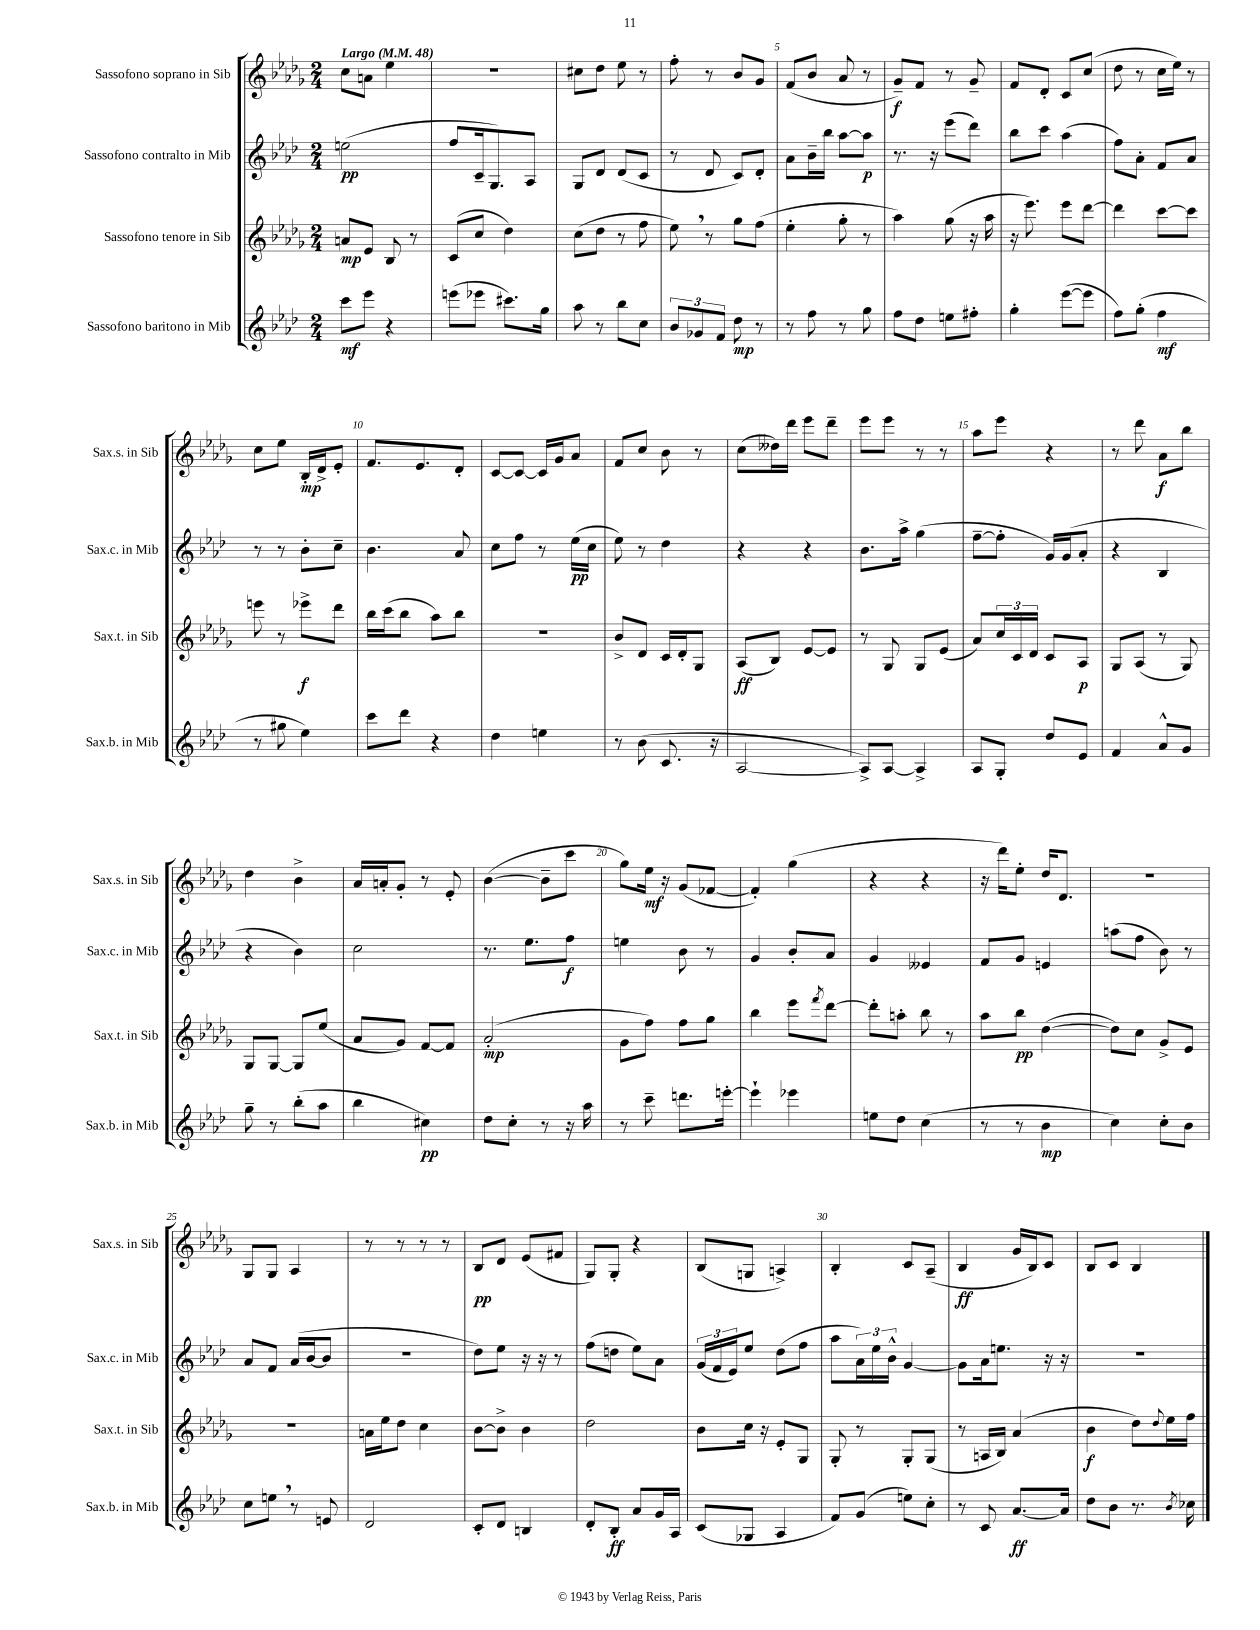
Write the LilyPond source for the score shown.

<<
\new StaffGroup <<
\new Staff = "s0" \with { instrumentName = "Sassofono soprano in Sib" shortInstrumentName = "Sax.s. in Sib" } {
    \clef treble \key des \major \numericTimeSignature \time 2/4 \tempo "Largo" 4 = 48
    c''8 a'8 ees''4 |
    r2 |
    cis''8 des''8 ees''8 r8 |
    f''8-. r8 bes'8 ges'8 |
    f'8( bes'8 aes'8 r8 |
    ges'8--\f) f'8 r8 ges'8-- |
    f'8 des'8-. c'8 c''8( |
    des''8 r8 c''16 ees''16) r8 |
    c''8 ees''8 bes16-.\mp des'16-> ees'8-. |
    f'8. ees'8. des'8-. |
    c'8~ c'8~ c'16 ges'16 aes'8 |
    f'8 c''8 bes'8 r8 |
    c''8( deses''16) des'''16 ees'''8 des'''8-- |
    ees'''8 ees'''8 r8 r8 |
    aes''8 ees'''8 r4 |
    r8 des'''8 aes'8\f bes''8 |
    des''4 bes'4-> |
    aes'16 a'16-. ges'8-. r8 ees'8-. |
    bes'4~( bes'8-- c'''8 |
    ges''8) ees''16\mf r16 ges'8( fes'8~ |
    fes'4-.) ges''4( |
    r4 r4 |
    r16 des'''16) ees''8-. des''16 des'8. |
    r2 |
    ges8 ges8 aes4 |
    r8 r8 r8 r8 |
    bes8\pp des'8 ees'8( fis'8 |
    ges8) ges8-. r4 |
    bes8( g8 a4->) |
    bes4-. c'8 aes8--( |
    bes4\ff ges'16 bes16) c'8 |
    bes8 c'8 bes4 \bar "|." |
}
\new Staff = "s1" \with { instrumentName = "Sassofono contralto in Mib" shortInstrumentName = "Sax.c. in Mib" } {
    \clef treble \key aes \major \numericTimeSignature \time 2/4
    e''2\pp( |
    f''8 c'16-- g8.) aes8 |
    g8 des'8 des'8( c'8 |
    r8 des'8 c'8) des'8-. |
    aes'8 bes'16-- bes''16 aes''8~ aes''8\p |
    r8. r16 ees'''8( des'''8) |
    bes''8 c'''8 aes''4( |
    f''8) aes'8-. f'8 aes'8 |
    r8 r8 bes'8-. c''8-- |
    bes'4. aes'8 |
    c''8 f''8 r8 ees''16\pp( c''16 |
    ees''8) r8 des''4 |
    r4 r4 |
    bes'8. aes''16-> g''4( |
    f''8~-- f''8-. g'16) g'16( aes'8-. |
    r4 bes4 |
    r4 bes'4) |
    c''2 |
    r8. ees''8. f''8\f |
    e''4 bes'8 r8 |
    g'4 bes'8-. aes'8 |
    g'4 eeses'4 |
    f'8 g'8 e'4 |
    a''8( f''8 bes'8) r8 |
    aes'8 f'8 aes'16( bes'16~ bes'8 |
    r2 |
    des''8) ees''8 r16 r16 r8 |
    f''8( d''8 ees''8) aes'8 |
    \tuplet 3/2 { g'16( f'16 ees'16) } ees''8 des''8( f''8 |
    aes''8 \tuplet 3/2 { aes'16) ees''16 bes'16-^ } g'4~ |
    g'8 aes'16 e''8. r16 r16 |
    r2 \bar "|." |
}
\new Staff = "s2" \with { instrumentName = "Sassofono tenore in Sib" shortInstrumentName = "Sax.t. in Sib" } {
    \clef treble \key des \major \numericTimeSignature \time 2/4
    a'8\mp ees'8 bes8 r8 |
    c'8( c''8 des''4) |
    c''8( des''8 r8 f''8 |
    ees''8) \breathe r8 ges''8 f''8( |
    ees''4-. ges''8-. r8 |
    aes''4) ges''8( r16 aes''16 |
    r16 ees'''8.) ees'''8 des'''8~ |
    des'''4 c'''8~ c'''8 |
    e'''8 r8 ees'''8->\f des'''8 |
    bes''16 c'''16( bes''8 aes''8) bes''8 |
    r2 |
    bes'8-> des'8 c'16 des'16-. ges8 |
    aes8\ff( bes8) ees'8~ ees'8 |
    r8 ges8 ges8 ees'8( |
    aes'8) \tuplet 3/2 { c''16 c'16 des'16 } c'8 aes8\p |
    ges8 aes8( r8 ges8) |
    ges8 ges8~ ges8 ees''8( |
    aes'8 ges'8) f'8~ f'8 |
    aes'2-.\mp( |
    ges'8 f''8) f''8 ges''8 |
    bes''4 ees'''8 \acciaccatura { f'''8 } des'''8~ |
    des'''8-. a''8-. bes''8 r8 |
    aes''8 bes''8\pp des''4~( |
    des''8) c''8 ges'8-> ees'8 |
    r2 |
    a'16 ees''16 des''8 c''4 |
    bes'8~ bes'8-> bes'4 |
    des''2 |
    bes'8 c''16 r16 ees'8-. ges8 |
    ges8-. r8 ges8-. ges8( |
    r8 a16 bes16) aes'4( |
    bes'4\f des''8) \appoggiatura { des''8 } ees''16 f''16 \bar "|." |
}
\new Staff = "s3" \with { instrumentName = "Sassofono baritono in Mib" shortInstrumentName = "Sax.b. in Mib" } {
    \clef treble \key aes \major \numericTimeSignature \time 2/4
    c'''8\mf ees'''8 r4 |
    e'''8( ees'''8 cis'''8.) g''16 |
    aes''8 r8 bes''8 c''8 |
    \tuplet 3/2 { bes'8 ges'8 f'8 } des''8\mp r8 |
    r8 f''8 r8 g''8 |
    f''8 des''8 e''8 fis''8-. |
    g''4-. ees'''8~( ees'''8 |
    f''8) g''8-.( f''4\mf |
    r8 gis''8 ees''4) |
    c'''8 des'''8 r4 |
    des''4 e''4 |
    r8 bes'8( c'8. r16 |
    aes2~ |
    aes8->) aes8~ aes4-> |
    aes8 g8-. des''8 ees'8 |
    f'4 aes'8-^ g'8 |
    g''8-- r8 bes''8-.( aes''8 |
    bes''4 cis''4\pp) |
    des''8 c''8-. r8 r16 aes''16 |
    r8 c'''8-- d'''8. e'''16~-. |
    e'''4-! ees'''4 |
    e''8 des''8 c''4( |
    r8 r8 bes'4\mp |
    c''4) c''8-. bes'8 |
    c''8 e''8 \breathe r8 e'8 |
    des'2 |
    c'8-. des'8 b4 |
    des'8-. bes8-.\ff aes'8 g'16 aes16 |
    c'8( ges8 aes4 |
    f'8) g'8( e''8) c''8-. |
    r8 c'8 aes'8.~\ff aes'16 |
    des''8 bes'8 r8. \acciaccatura { bes'8 } ces''16 \bar "|." |
}
>>
>>
\layout { \context { \Score \override BarNumber.break-visibility = ##(#f #t #t) barNumberVisibility = #(every-nth-bar-number-visible 5) } }
